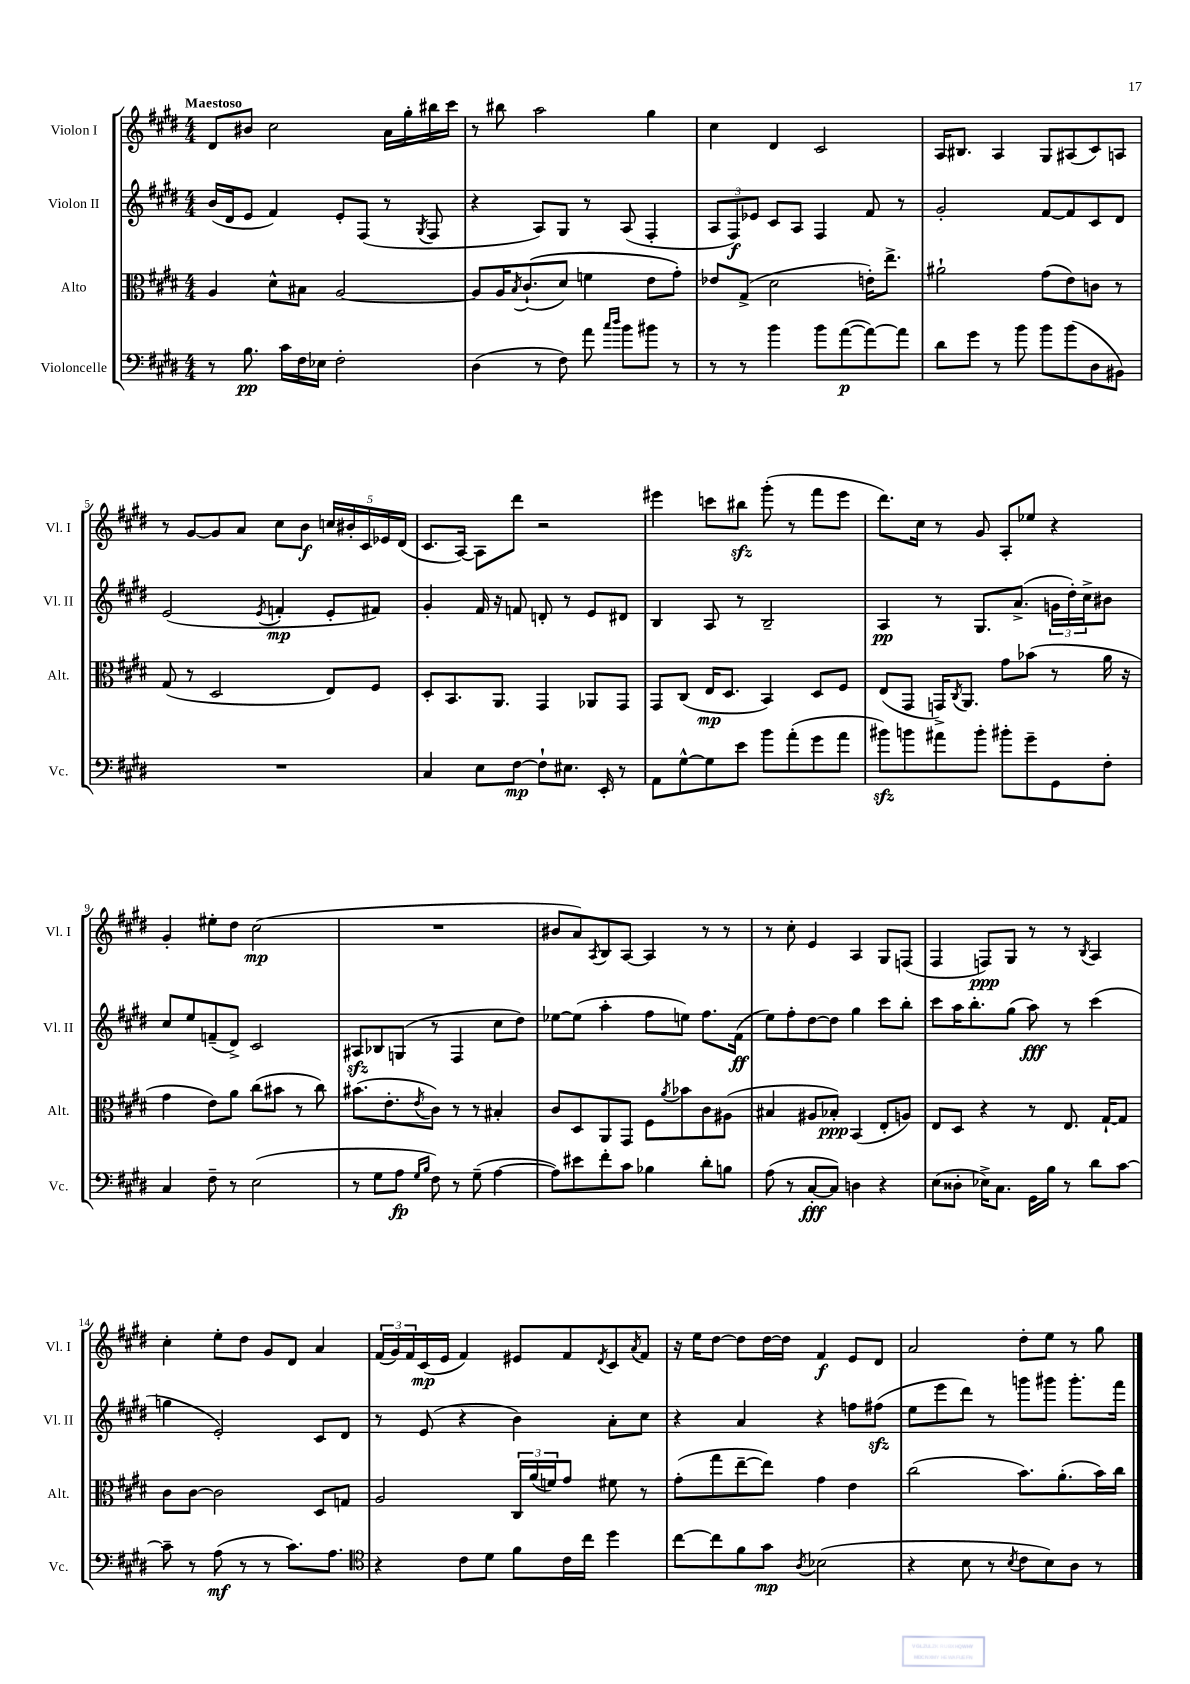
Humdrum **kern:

**kern	**kern	**kern	**kern
*staff4	*staff3	*staff2	*staff1
*clefF4	*clefC3	*clefG2	*clefG2
*k[f#c#g#d#]	*k[f#c#g#d#]	*k[f#c#g#d#]	*k[f#c#g#d#]
*M4/4	*M4/4	*M4/4	*M4/4
8r	4A	(16b	8d#
.	.	16d#	.
8.B	.	8e	8b#
.	8d#^^	4f#)	2cc#
16c#	.	.	.
16F#	8B#	.	.
16E-	.	.	.
2F#'	[2A	8e'	.
.	.	(8F#	.
.	.	8r	16a
.	.	.	16gg#'
.	.	8qG#	.
.	.	8F#	16bb#
.	.	.	16ccc#
=	=	=	=
(4D#	8A]	4r	8r
.	16A	.	8bb#
.	8qB	.	.
.	&((8.c#`	.	.
8r	.	8A)	2aa
8F#)	8d#)	8G#	.
8a	4f	8r	.
16qqcc#	.	.	.
16qqdd#	.	.	.
8b	.	(8A	.
8b#	8e	4F#'	4gg#
8r	8g#'&)	.	.
=	=	=	=
8r	8e-	12A	4cc#
.	.	12F#)	.
8r	(8G#^	.	.
.	.	12e-	.
4b	2d#	8c#	4d#
.	.	8A	.
8b	.	4F#	2c#
([8a	.	.	.
8a_)	16e')	8f#	.
.	8.ee^	.	.
8a]	.	8r	.
=	=	=	=
8d#	2a#`	2g#'	16A
.	.	.	8.B#
8g#	.	.	.
8r	.	.	4A
8b	.	.	.
8b	(8g#	[8f#	8G#
(8b	8e)	8f#]	(8A#
8D#	8c	8c#	8c#)
8BB#)	8r	8d#	8A
=	=	=	=
1r	(8G#	(2e	8r
.	8r	.	[8g#
.	2D#	.	8g#]
.	.	.	8a
.	.	8qe	.
.	.	4f'	8cc#
.	.	.	8b
.	8E)	8e'	20cc
.	.	.	20b#'
.	.	.	20c#
.	8F#	8f#)	.
.	.	.	20e-
.	.	.	(20d#
=	=	=	=
4C#	8D#'	4g#'	8.c#
.	8.BB	.	.
.	.	.	[16A)
8E	.	16f#	8A]
.	8.AA	16r	.
[8F#	.	8f	8ddd#
8F#`]	4GG#	8d'	2r
8.E#	.	8r	.
.	8AA-	8e	.
16EE'	.	.	.
8r	8GG#	8d#	.
=	=	=	=
8AA	8GG#	4B	4eee#
[8G#^^	(8C#	.	.
8G#]	16E	8A	8ccc
.	8.D#	.	.
8e	.	8r	8bb#
8b	4BB)	2B~	(8ggg#'
(8a'	.	.	8r
8g#	8D#	.	8fff#
8a	8F#	.	8eee#
=	=	=	=
8b#)	(8E	4A	8.ddd#)
8b	8GG#	.	.
.	.	.	16cc#
8a#	16GG^)	8r	8r
.	8qC#	.	.
.	8.AA	.	.
8b'	.	8.G#	8g#
8b#'	8g#	.	8A'
.	.	(8.a^	.
8g#~	(8b-	.	8ee-
8GG#	8r	24g	4r
.	.	24dd#')	.
.	.	24cc#^	.
8F#'	16a	8b#	.
.	16r	.	.
=	=	=	=
4C#	4g#	8cc#	4g#'
.	.	8ee	.
8F#~	8e)	(8f~	8ee#'
8r	8a	8d#^)	8dd#
(2E	(8cc#	2c#	(2cc#
.	8b#	.	.
.	8r	.	.
.	8cc#)	.	.
=	=	=	=
8r	(8.b#	8A#	1r
8G#	.	8B-	.
.	8.e'	.	.
8A	.	(8G	.
16qqG#	.	.	.
16qqB	8qe	.	.
8F#)	8c#)	8r	.
8r	8r	4F#	.
(8G#~	8r	.	.
[4A	4B#'	8cc#	.
.	.	8dd#)	.
=	=	=	=
8A])	8c#	[8ee-	8b#
8e#	8D#	(8ee-]	8a)
.	.	.	8qA
8f#'	8AA	4aa'	8B
8c#	8GG#	.	[8A
4B-	8F#	8ff#	4A]
.	8qa	.	.
.	8b-	8ee)	.
8d#'	8c#	8.ff#	8r
8B	(8A#	.	8r
.	.	(16f#	.
=	=	=	=
(8A	4B#	8ee)	8r
8r	.	8ff#'	8cc#'
[8C#'	8A#	[8dd#	4e
8C#])	8B-')	8dd#]	.
4D	(4BB	4gg#	4A
4r	8E'	8ccc#	8G#
.	8A)	8bb'	(8F
=	=	=	=
(8E	8E	8ccc#	4F#
8D##'	8D#	16aa	.
.	.	8.bb'	.
16E-^)	4r	.	8F)
8.C#	.	.	.
.	.	(8gg#	8G#
16GG#	8r	8aa)	8r
16B	.	.	.
8r	8.E	8r	8r
.	.	.	8qB
8d#	.	(4ccc#	4A
.	[16G#`	.	.
[8c#	8G#]	.	.
=	=	=	=
8c#~]	8c#	4gg	4cc#'
8r	[8c#	.	.
(8A	2c#]	2e')	8ee'
8r	.	.	8dd#
8r	.	.	8g#
8.c#)	.	.	8d#
.	8D#	8c#	4a
8.A	.	.	.
.	8G	8d#	.
=	=	=	=
*clefC4	*	*	*
4r	2A	8r	(24f#
.	.	.	24g#)
.	.	.	24f#
.	.	(8e	(16c#
.	.	.	16e
8c#	.	4r	4f#)
8d#	.	.	.
8f#	24C#	4b)	8e#
.	(24a	.	.
.	24f)	.	.
16c#	8g#	.	8f#
16cc#	.	.	.
.	.	.	8qd#
4dd#	8f#	8a'	8c#
.	.	.	8qa
.	8r	8cc#	8f#
=	=	=	=
[8cc#	(8g#'	4r	16r
.	.	.	16ee
8cc#]	8gg#	.	[8dd#
8f#	[8ee~	4a	8dd#]
8g#	8ee])	.	[16dd#
.	.	.	16dd#]
8qA	.	.	.
(2B-	4g#	4r	4f#
.	4e	8ff	8e
.	.	(8ff#	8d#
=	=	=	=
4r	(2cc#	8ee	2a
.	.	8eee	.
8B	.	8ddd#)	.
8r	.	8r	.
8qB	.	.	.
8c#	8.b)	8ggg	8dd#'
8B)	.	8ggg#	8ee
.	(8.a'	.	.
8A	.	8.ggg#'	8r
8r	16b)	.	8gg#
.	16cc#	16fff#	.
==	==	==	==
*-	*-	*-	*-
